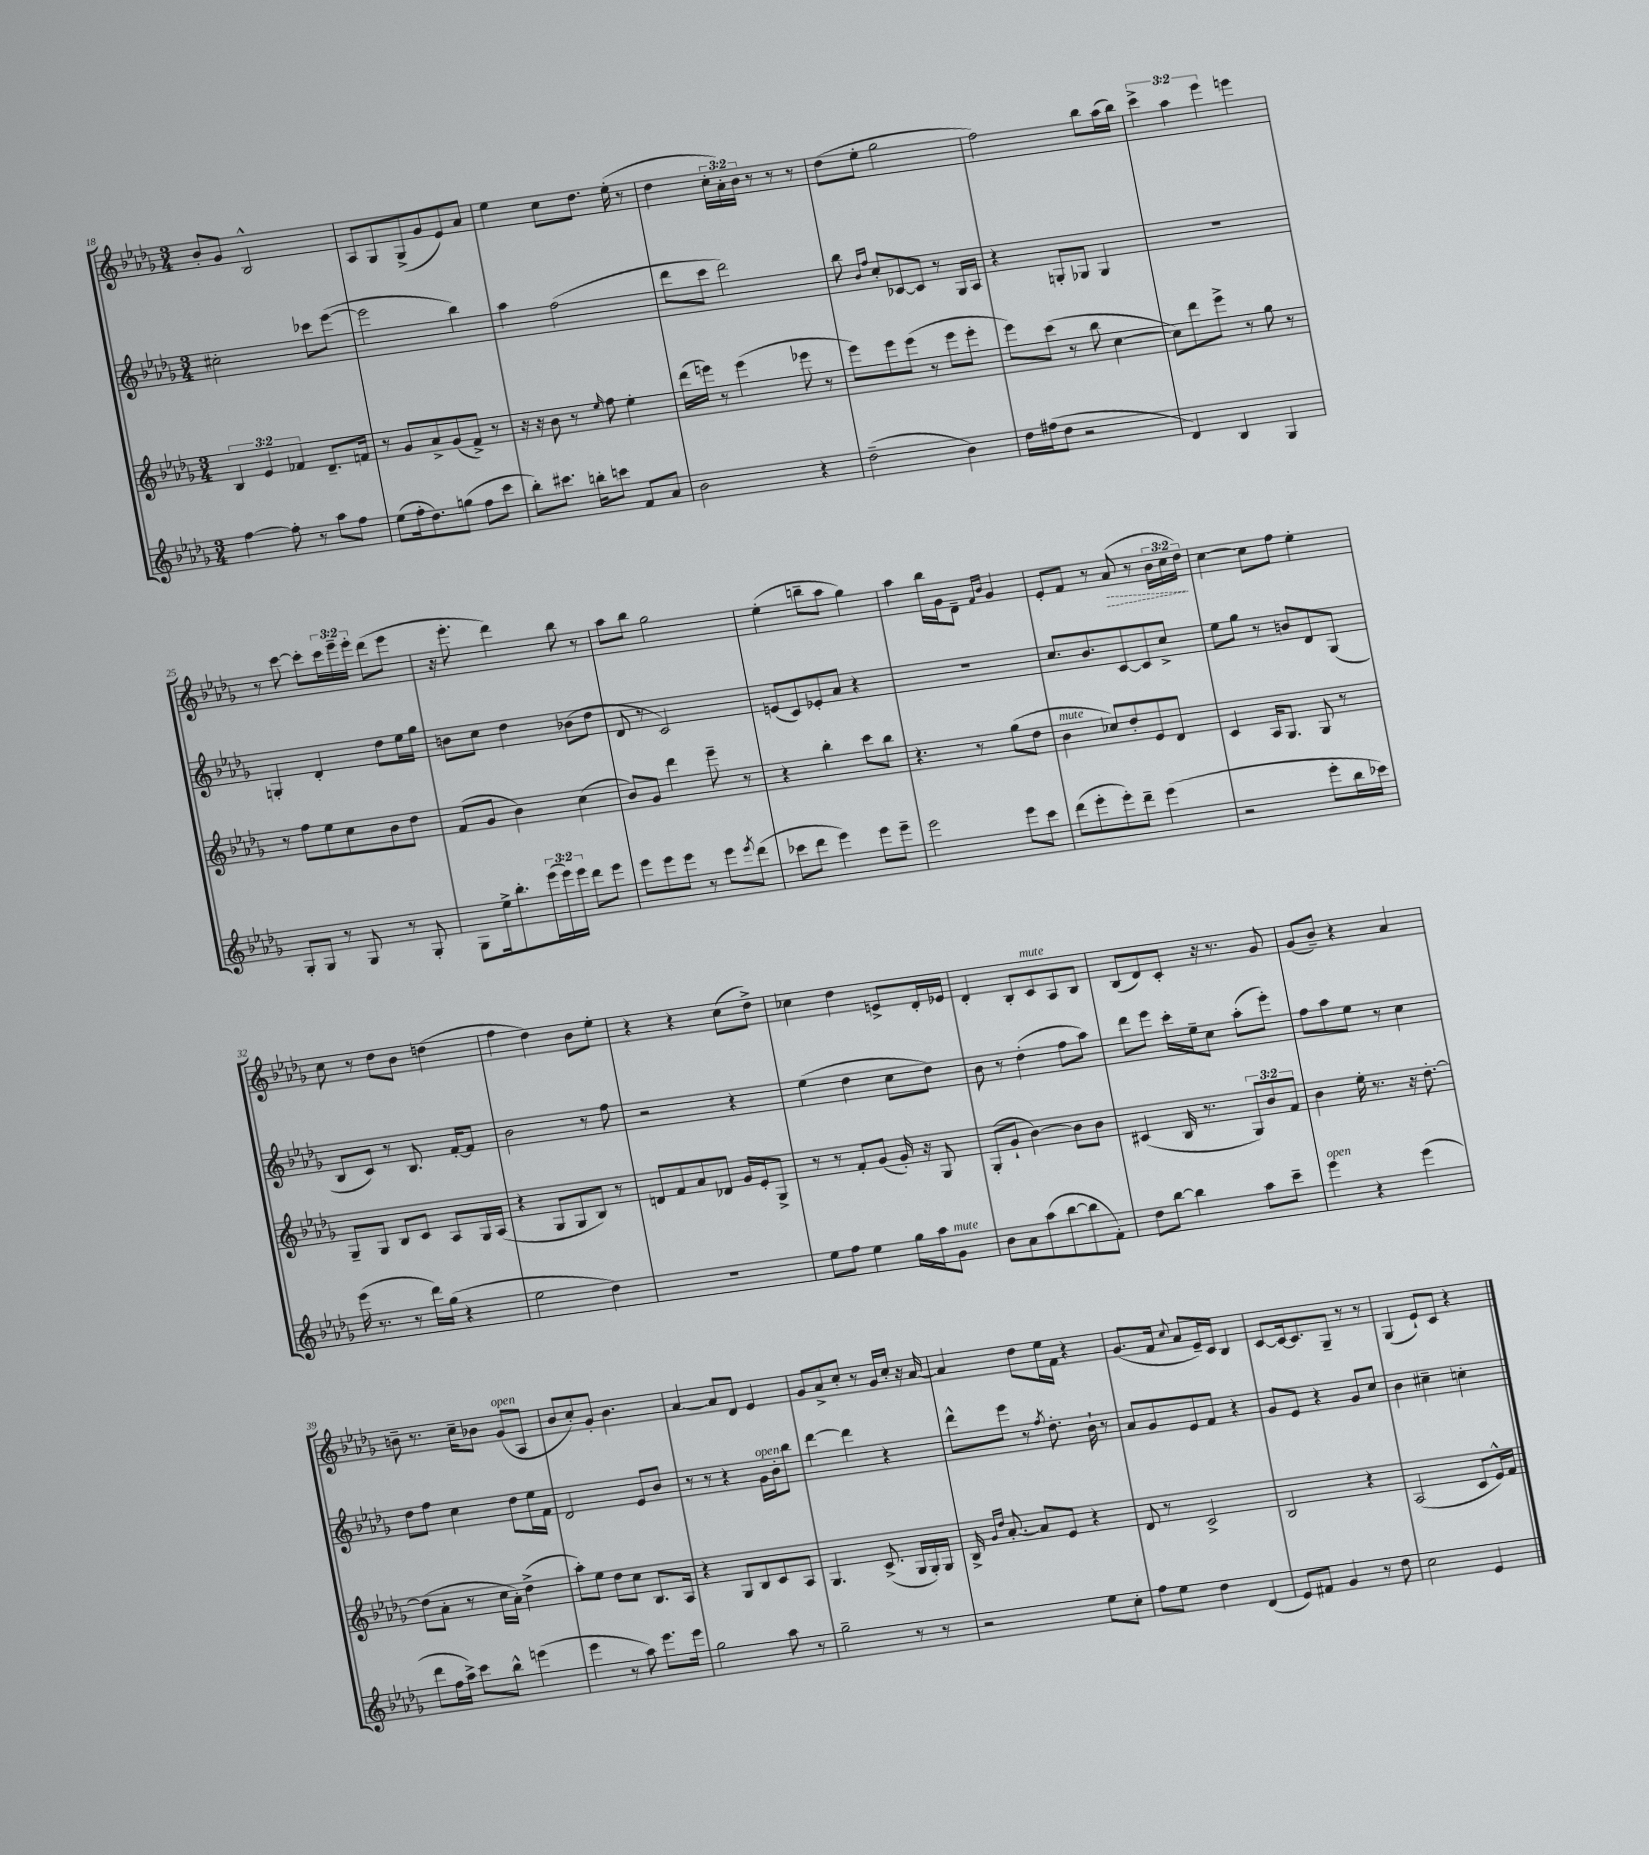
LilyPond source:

<<
\new StaffGroup <<
\new Staff = "s0" {
    \clef treble \key des \major \numericTimeSignature \time 3/4 \override Staff.TupletNumber.text = #tuplet-number::calc-fraction-text
    bes'8-. ges'8 bes2-^ |
    aes8 ges8 ges8->( ges'8 ees'8) aes'8 |
    ees''4 c''8 des''8. ees''16-.( r8 |
    des''4 \tuplet 3/2 { c''16-. aes'16-.) bes'16 } r8 r8 r8 |
    des''8( ees''8-. ges''2 |
    f''2) bes''8 aes''16( bes''16) |
    \tuplet 3/2 { c'''4-> aes''4 ees'''4 } e'''4 |
    r8 c'''8~ c'''8-. \tuplet 3/2 { c'''16 ees'''16-- ees'''16-. } des'''8( ees'''8 |
    r16 ees'''8.-. des'''4) bes''8 r8 |
    aes''8 bes''8 ges''2 |
    ees''4-.( b''8-- aes''8 ges''4) |
    aes''4 bes''16 ges'16 des'8-- \grace { f'16 bes'16 } ges'4 |
    ees'8-. f'8 r8 \once \override Hairpin.style = #'dashed-line aes'8\>( r8 \tuplet 3/2 { bes'16 c''16 des''16\!) } |
    c''4~ c''8 f''8 ees''4-. |
    c''8 r8 des''8 bes'8 d''4( |
    f''4 des''4) bes'8 ees''8-. |
    r4 r4 c''8( des''8->) |
    ces''4 des''4 e'8-> des'16-. ees'16 |
    des'4-. bes8-. c'8^\markup { \italic "mute" } aes8 bes8 |
    bes8( des'8) c'8-. r16 r8. ges'8 |
    ges'8( bes'8--) r4 aes'4 |
    b'8-- r8. c''16-- bes'8 ges'8^\markup { \italic "open" }( aes8 |
    bes'8 c''8-.) ges'8-. bes'4. |
    aes'4~ aes'8 des'8 ees'4 |
    ges'8 aes'8-> c''8-. r8 ges'16 c''16-. r16 aes'16~ |
    aes'4 des''8 ees''16 f'16 r4 |
    ges'8.( f'16 \appoggiatura { c''8 } aes'8 ees'16--) c'16 bes4 |
    c'8~ c'16~ c'8. ges8-- r8 r8 |
    ges4( ees'8-!) c'8 r4 \bar "|." |
}
\new Staff = "s1" {
    \clef treble \key des \major \numericTimeSignature \time 3/4
    cis''2-. ces'''8 ees'''8~( |
    ees'''2 bes''4) |
    aes''4 f''2( |
    des'''8 c'''8 des'''2) |
    bes''8 \grace { bes'16 f''16 } c''8-. ces'8~ ces'8 r8 ges16 aes16 |
    r4 g8-. ges8 ges4 |
    R2. |
    g4-. des'4-. des''8 ees''16 ges''16 |
    b'8 c''8 des''4 bes'8( des''8 |
    des'8 r8 c'2) |
    e'8( c'8) ees'8-. aes'8 r4 |
    R2. |
    c''8. bes'8. c'8~ c'8 c''8-> |
    ees''8 ges''8 r8 b'8 des'8 ges8( |
    bes8 c'8) r8 bes8. f'16~-. f'8 |
    bes'2 r8 f''8 |
    r2 r4 |
    ees''4( des''4 c''8 des''8) |
    bes'8 r8 des''4-.( f''8 aes''8) |
    des'''8 ees'''8 c'''16-. ees''16-- c''8 aes''8-.( ees'''8-.) |
    f''8 aes''8 ees''8 r8 c''4 |
    des''8 f''8 c''4 des''8 ees''16 f'16 |
    des'2 ees'8 bes'8 |
    r8 r8 r4 ges'16^\markup { \italic "open" } bes'16-. bes''8 |
    des'''4~ des'''4 r4 |
    des'''8-^ ees'''8 r8 \acciaccatura { f''8 } des''8.-. bes'16-! r8 |
    aes'8 ges'8 ees'8 f'8 r4 |
    ges'8 ees'8 r4 ges'8 c''8 |
    bes'4 cis''4-- c''4-. \bar "|." |
}
\new Staff = "s2" {
    \clef treble \key des \major \numericTimeSignature \time 3/4 \override Staff.TupletNumber.text = #tuplet-number::calc-fraction-text
    \tuplet 3/2 { bes4 ees'4 fes'4 } des'8.-- f'16 |
    r8 ges'8 aes'8-> ges'8( f'8->) r8 |
    r16 r16 bes'8 r8 \grace { ees''16 } f''8 ees''4-. |
    des'''16( e'''16) r8 e'''4( ees'''8 r8 |
    ees'''8) ees'''8 ees'''8( r8 ees'''8 ees'''8-. |
    ees'''8) c'''8( r8 bes''8 c''4~ |
    c''8) des'''8 ees'''8-> r8 ges''8 r8 |
    r8 f''8 ees''8 c''8 bes'8 des''8 |
    f'8( ges'8 bes'4) c''4( |
    bes'8) ges'8 des'''4 ees'''8-- r8 |
    r4 bes''4-. c'''8 bes''8 |
    r4. r8 ges''8( des''8 |
    bes'4^\markup { \italic "mute" } ces''8) des''8-. ees'8 des'8 |
    c'4 aes16 ges8. ges8 r8 |
    ges8-- ges8 bes8 c'8 aes8 ges16 aes16( |
    r4 ges8 ges8 bes8) r8 |
    d'8 f'8 aes'8 des'8 ges'16 ees'16-. ges8-> |
    r8 r8 f'8-. ges'8( ges'16-.) r16 ges8 |
    ges8-.( ges'8-! bes'4~) bes'8 bes'8 |
    cis'4( bes16 r8. \tuplet 3/2 { ges8) bes'8 f'8 } |
    bes'4 ees''16-. r8. r16 des''8.~-. |
    des''8( aes'8-. r8 c''16 aes'16-.) des''4->( |
    aes''8-.) ees''8 des''8 c''8 bes8. aes16 |
    r4 ges8 bes8 c'8 aes8 |
    ges4. c'8.->( ges16 ges16-.) ges16 |
    bes16-> \grace { ges'16 des''16 } aes'8.~-. aes'8 ees'8 r4 |
    des'8 r8 c'2-> |
    bes2 r4 |
    aes2( c'8 ees'16-^) f'16 \bar "|." |
}
\new Staff = "s3" {
    \clef treble \key des \major \numericTimeSignature \time 3/4 \override Staff.TupletNumber.text = #tuplet-number::calc-fraction-text
    f''4~ f''8-. r8 aes''8 f''8 |
    ees''8( f''16-. des''8.) g''8( f''8 c'''8 |
    bes''8-.) cis'''8. b''16-. c'''8 f'8 aes'8 |
    bes'2 r4 |
    des''2--( bes'4) |
    des''16 fis''16( des''8 r2 |
    des'4) bes4 ges4 |
    ges8-. ges8 r8 ges8 r8 ges8-. |
    ges8 ees''16-> bes''8.-. \tuplet 3/2 { ees'''16( ees'''16) ees'''16 } des'''8 ees'''8 |
    ees'''8 ees'''8 ees'''8 r8 ees'''8 \acciaccatura { ees'''8 } des'''8( |
    ces'''8 des'''8 ees'''4) ees'''8 ees'''8-- |
    ees'''2 ees'''8 c'''8 |
    des'''8( ees'''8-. ees'''8-.) des'''8-- ees'''4( |
    r2 ees'''8-. bes''16 ces'''16) |
    ees'''16( r8. r8 des'''16) ges''16( r4 |
    ees''2 des''4) |
    R2. |
    ees''8 f''8 ees''4 ges''16 aes''16 ges'8^\markup { \italic "mute" } |
    bes'8 aes'8 aes''8( bes''8~ bes''8 f'8-.) |
    des''8 bes''8~ bes''4 aes''8 c'''8-- |
    ees'''4^\markup { \italic "open" } r4 ees'''4( |
    des'''8 f''16 aes''16->) c'''8 bes''8-^ e'''4( |
    ees'''4 r8 aes''8) ees'''8. ees'''16 |
    ges''2 aes''8 r8 |
    ges''2-- r8 r8 |
    r2 ees''8 c''8-. |
    f''8 ees''8 des''4 des'4( |
    ees'8) fis'8 ges'4 r8 des''8 |
    c''2 ees'4 \bar "|." |
}
>>
>>
\layout { \context { \Score currentBarNumber = #18 } }
